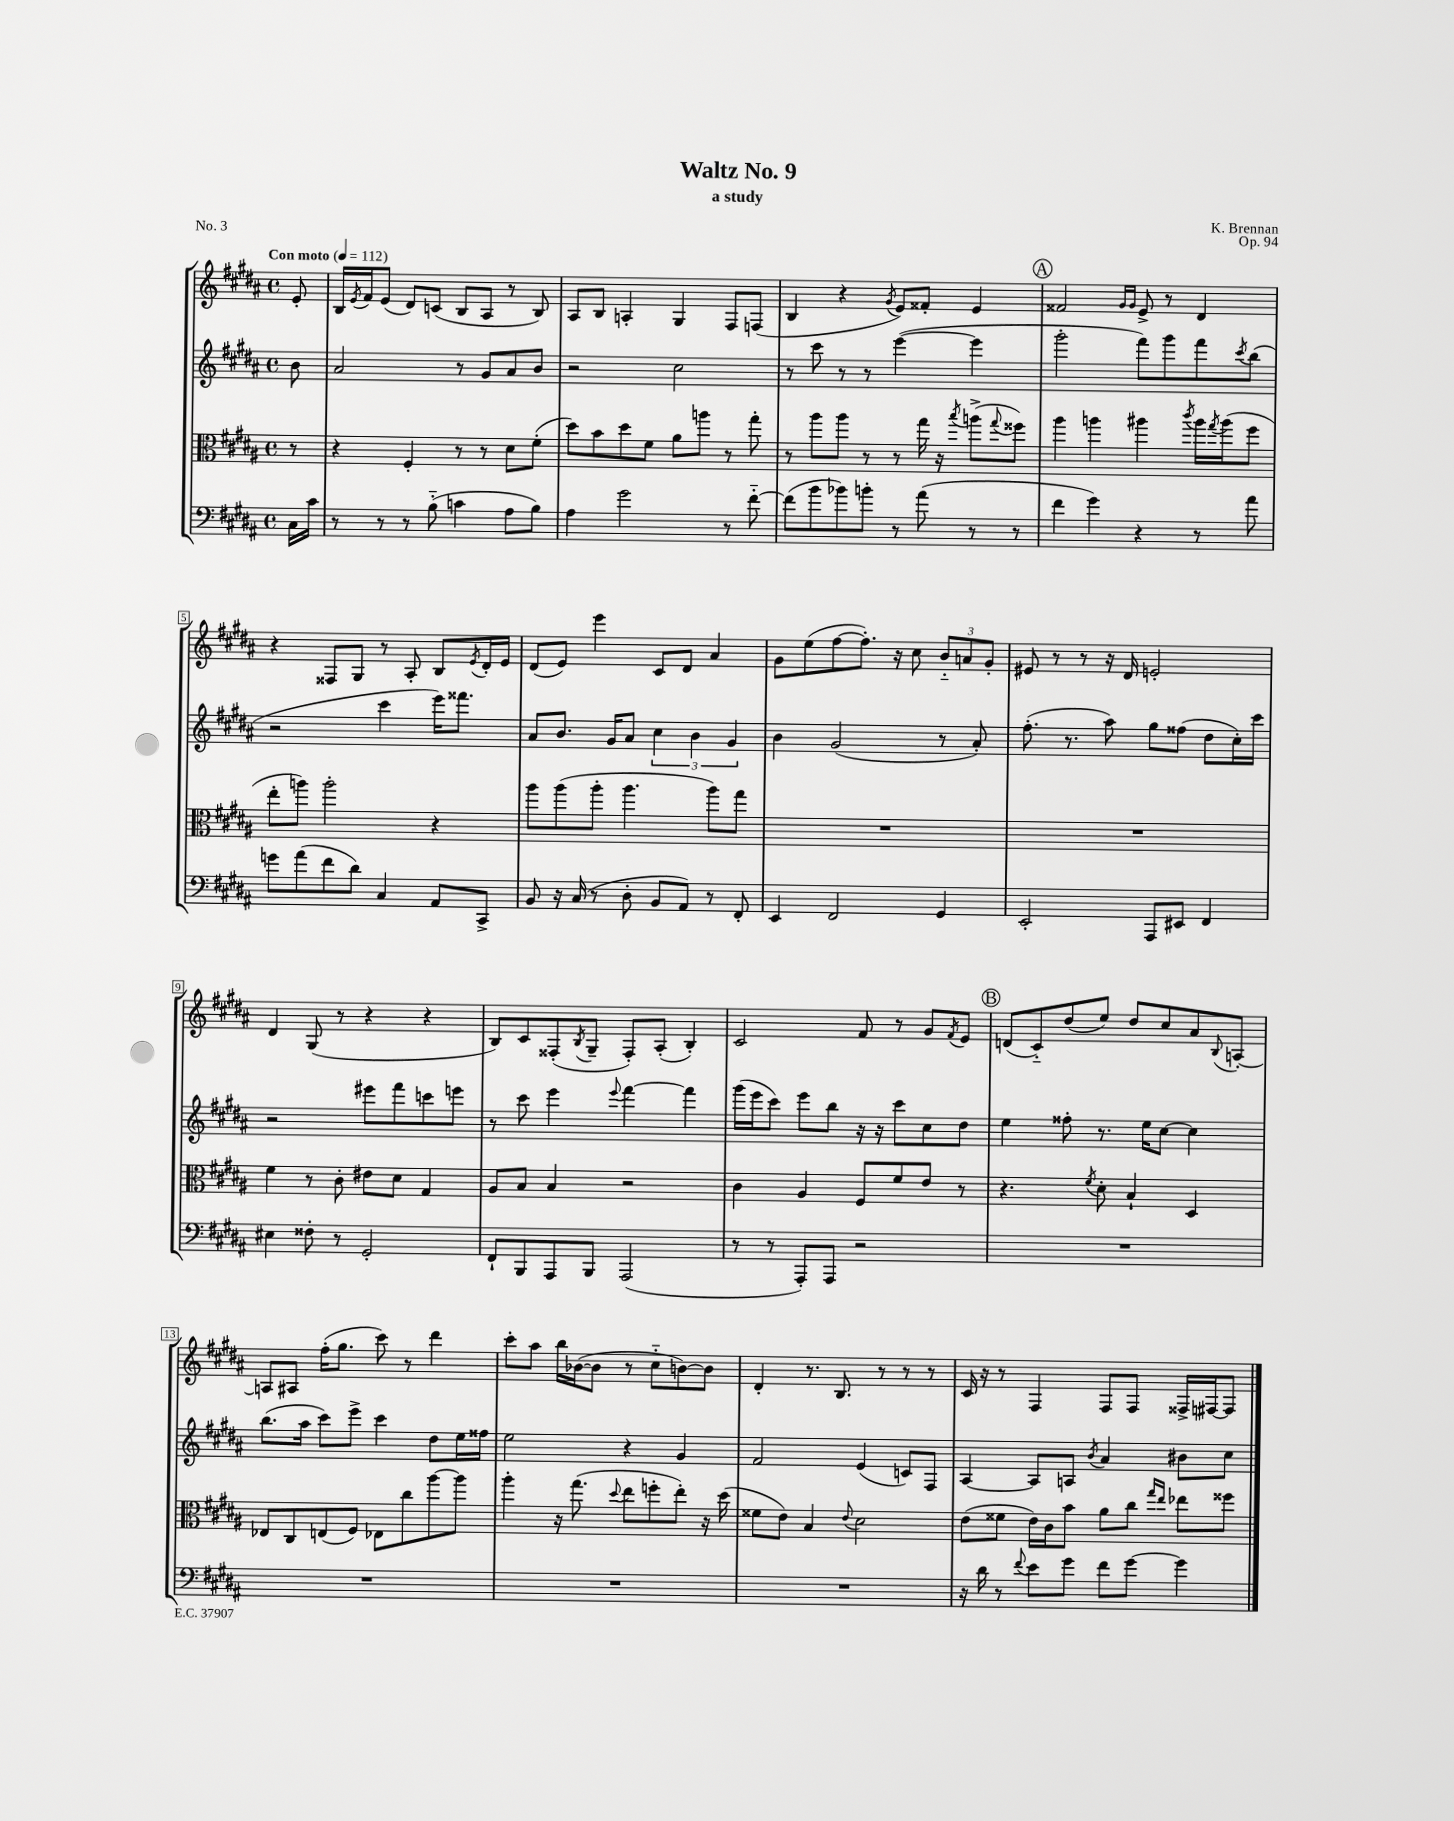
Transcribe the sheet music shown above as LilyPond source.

\header { title = "Waltz No. 9" composer = "K. Brennan" subtitle = "a study" opus = "Op. 94" piece = "No. 3" }
<<
\new StaffGroup <<
\new Staff = "s0" {
    \clef treble \key b \major \defaultTimeSignature \time 4/4 \partial 8 \tempo "Con moto" 4 = 112
    e'8-. |
    b16 \acciaccatura { e'8 } fis'16 e'8( dis'8) c'8( b8 ais8 r8 b8) |
    ais8 b8 a4-. gis4 fis8 f8( |
    b4 r4 \acciaccatura { gis'8 } e'8) fisis'8-. e'4 |
    \mark \markup { \circle "A" } fisis'2 \grace { gis'16 gis'16 } e'8-> r8 dis'4 |
    r4 fisis8 gis8 r8 ais8-. b8 \acciaccatura { e'8 } dis'16-. e'16 |
    dis'8( e'8) e'''4 cis'8 dis'8 ais'4 |
    gis'8 e''8( fis''8~ fis''8.-.) r16 cis''8 \tuplet 3/2 { b'8-_ a'8 gis'8-. } |
    eis'8 r8 r8 r16 dis'16 e'2-. |
    dis'4 gis8( r8 r4 r4 |
    b8) cis'8 fisis8-.( \acciaccatura { b8 } gis8-- fisis8-.) ais8-.( b4-.) |
    cis'2 fis'8 r8 gis'8 \acciaccatura { fis'8 } e'8 |
    \mark \markup { \circle "B" } d'8( cis'8-_) dis''8( e''8) dis''8 cis''8 ais'8 \appoggiatura { b8 } a8~-. |
    a8 ais8 fis''16-.( gis''8. cis'''8) r8 dis'''4 |
    cis'''8-. ais''8 b''16 bes'16~( bes'8 r8 cis''8-_ b'8~) b'8 |
    dis'4-. r8. b8. r8 r8 r8 |
    cis'16 r16 r8 fis4 fis8 fis8 fisis16-> fis16~ fis8 \bar "|." |
}
\new Staff = "s1" {
    \clef treble \key b \major \defaultTimeSignature \time 4/4 \partial 8
    b'8 |
    ais'2 r8 gis'8 ais'8 b'8 |
    r2 cis''2 |
    r8 cis'''8 r8 r8 e'''4~( e'''4 |
    \mark \markup { \circle "A" } gis'''2-. fis'''8) gis'''8 fis'''8 \acciaccatura { cis'''8 } b''8( |
    r2 cis'''4 e'''16) fisis'''8. |
    ais'8 b'8. gis'16 ais'8 \tuplet 3/2 { cis''4 b'4 gis'4 } |
    b'4 gis'2( r8 ais'8-.) |
    fis''8.-.( r8. ais''8) gis''8 fisis''8( dis''8 cis''16-.) cis'''16 |
    r2 eis'''8 fis'''8 c'''8 e'''8 |
    r8 cis'''8 e'''4 \appoggiatura { e'''8 } fis'''4~ fis'''4 |
    gis'''16( e'''16 cis'''8) e'''8 b''8 r16 r16 cis'''8 cis''8 dis''8 |
    \mark \markup { \circle "B" } e''4 fisis''8-. r8. e''16 cis''8~ cis''4 |
    b''8.( ais''16 cis'''8) e'''8-> cis'''4 dis''8 e''16 fisis''16 |
    e''2 r4 gis'4 |
    fis'2 e'4( c'8) fis8 |
    ais4~ ais8 a8 \acciaccatura { b'8 } ais'4 bis'8 cis''8 \bar "|." |
}
\new Staff = "s2" {
    \clef alto \key b \major \defaultTimeSignature \time 4/4 \partial 8
    r8 |
    r4 fis4-. r8 r8 dis'8 fis'8-.( |
    dis''8) b'8 dis''8 fis'8 ais'8 a''8 r8 gis''8-. |
    r8 ais''8 ais''8 r8 r8 gis''16 r16 \acciaccatura { b''8 } a''8->( \appoggiatura { gis''8 } fisis''8) |
    \mark \markup { \circle "A" } ais''4 a''4 ais''4 \acciaccatura { cis'''8 } ais''16 \acciaccatura { gis''8 } ais''16( fis''8 |
    e''8-. a''8) a''2-. r4 |
    ais''8 ais''8( ais''8-. ais''4. ais''8) gis''8 |
    R1 |
    R1 |
    fis'4 r8 cis'8-. eis'8 dis'8 gis4 |
    ais8 b8 b4 r2 |
    cis'4 ais4 fis8 fis'8 e'8 r8 |
    \mark \markup { \circle "B" } r4. \acciaccatura { fis'8 } dis'8-. b4-! dis4 |
    ees8 cis8 e8( fis8) ees8 cis''8 ais''8~ ais''8 |
    ais''4-. r16 gis''8.( \appoggiatura { dis''8 } e''8 f''8-. e''8-.) r16 dis''16( |
    fisis'8 e'8) b4 \appoggiatura { e'8 } dis'2 |
    e'8( fisis'8 e'16) cis'16 b'8 ais'8 cis''8 \grace { gis''16 e''16 } ees''8 fisis''8 \bar "|." |
}
\new Staff = "s3" {
    \clef bass \key b \major \defaultTimeSignature \time 4/4 \partial 8
    cis16 cis'16 |
    r8 r8 r8 b8-_( c'4 ais8 b8) |
    ais4 gis'2 r8 fis'8~-_ |
    fis'8( b'8 bes'8) b'8-. r8 ais'8( r8 r8 |
    \mark \markup { \circle "A" } fis'4 gis'4) r4 r8 ais'8 |
    g'8 ais'8( fis'8 dis'8) cis4 ais,8 cis,8-> |
    b,8 r16 cis16( r8 dis8-. b,8 ais,8) r8 fis,8-. |
    e,4 fis,2 gis,4 |
    e,2-. ais,,8 eis,8 fis,4 |
    eis4 fisis8-. r8 gis,2-. |
    fis,8-! b,,8 ais,,8 b,,8 ais,,2( |
    r8 r8 ais,,8-.) ais,,8 r2 |
    \mark \markup { \circle "B" } R1 |
    R1 |
    R1 |
    R1 |
    r16 dis'16 r8 \appoggiatura { fis'8 } e'8 gis'8 fis'8 gis'8~ gis'4 \bar "|." |
}
>>
>>
\layout { \context { \Score \override BarNumber.stencil = #(make-stencil-boxer 0.1 0.3 ly:text-interface::print) } }
